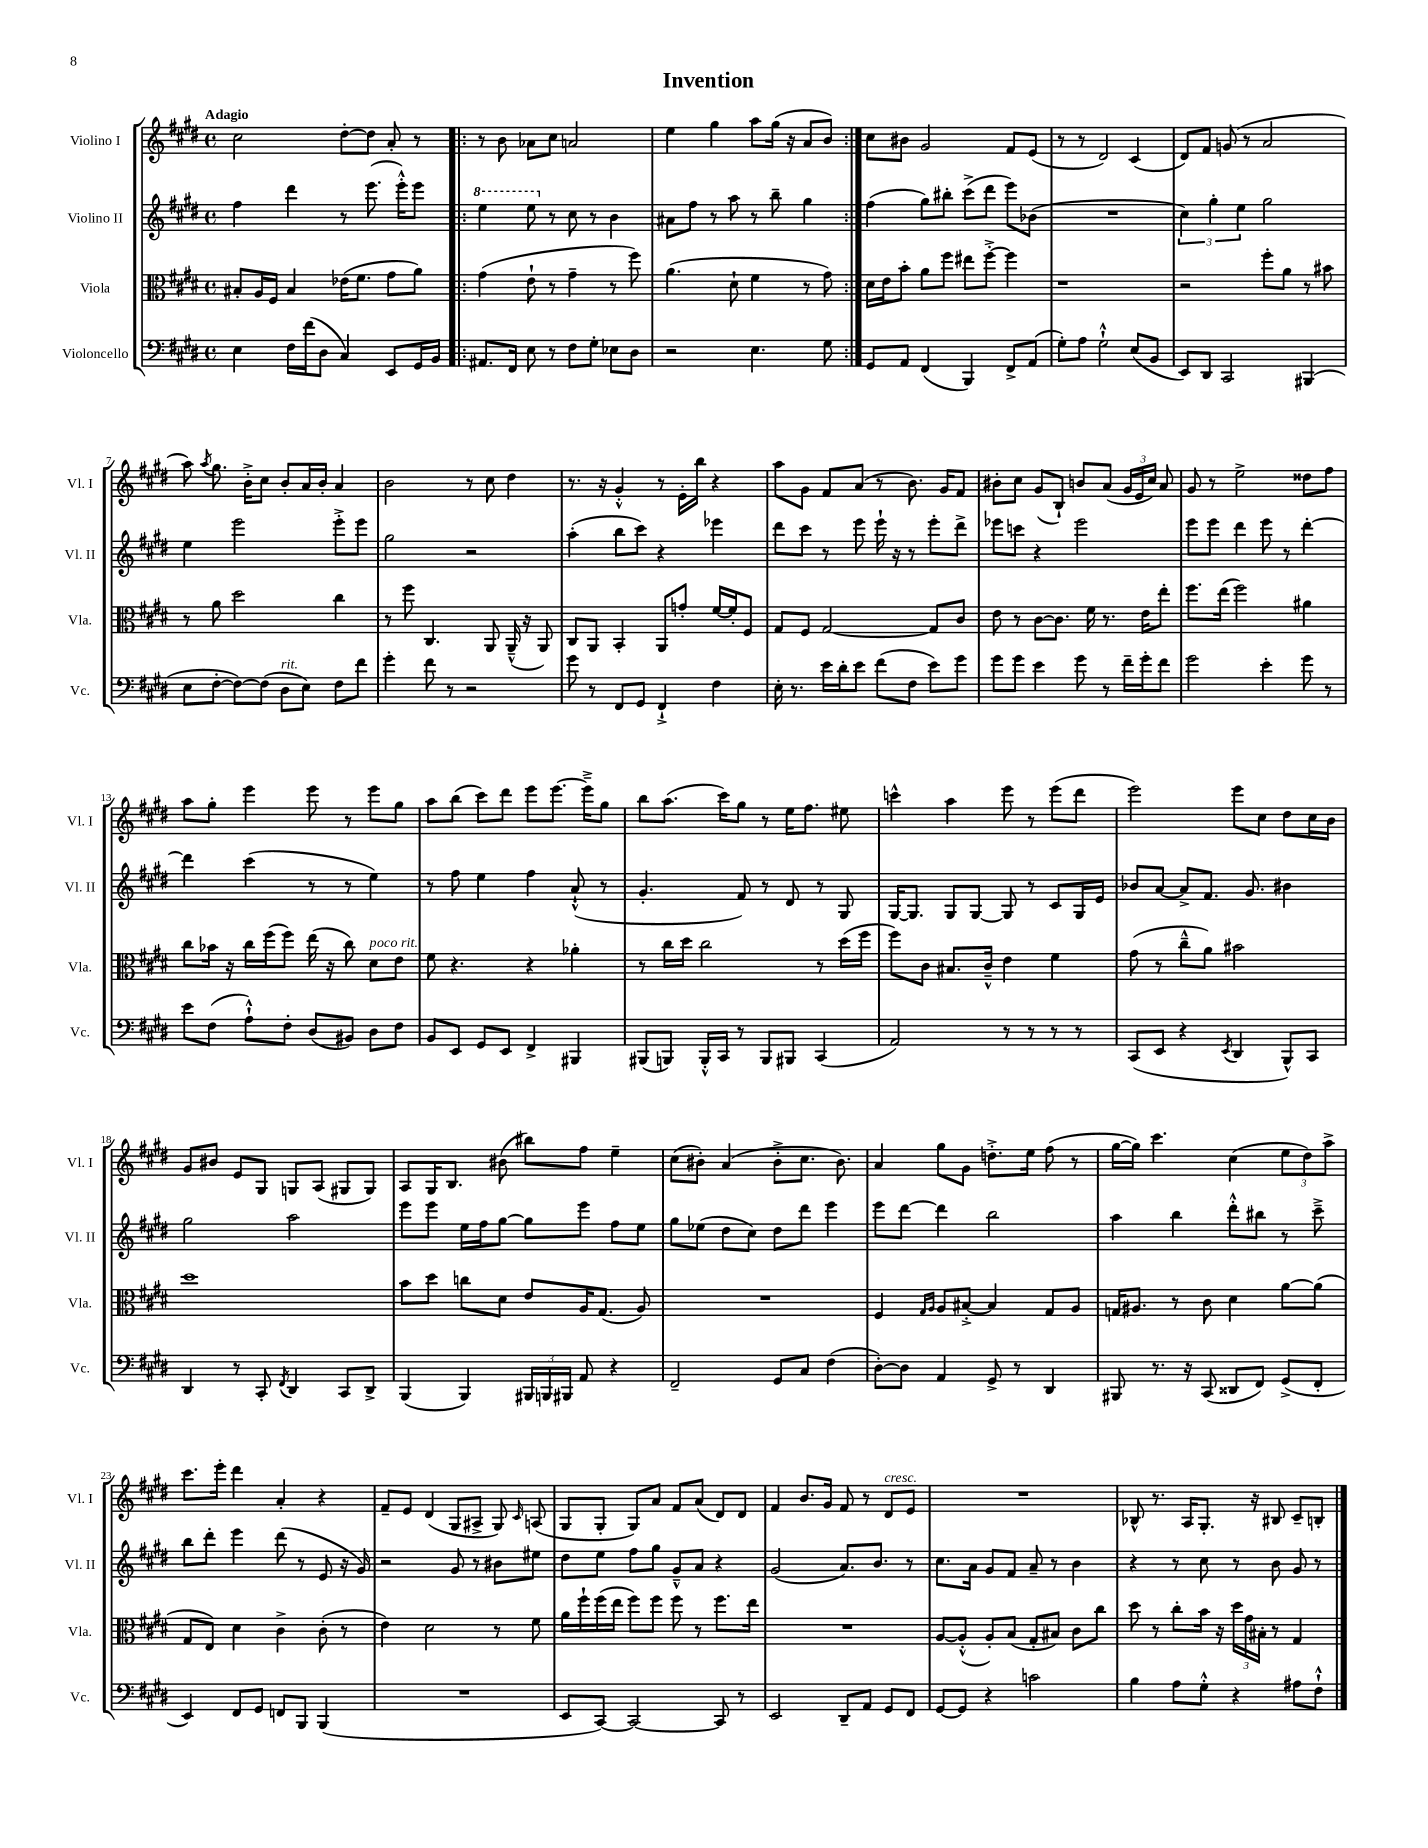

**kern	**kern	**kern	**kern
*staff4	*staff3	*staff2	*staff1
*clefF4	*clefC3	*clefG2	*clefG2
*k[f#c#g#d#]	*k[f#c#g#d#]	*k[f#c#g#d#]	*k[f#c#g#d#]
*M4/4	*M4/4	*M4/4	*M4/4
*met(c)	*met(c)	*met(c)	*met(c)
4E\	8B#'/L	4ff#\	2cc#\
.	16A/L	.	.
.	16F#/JJ	.	.
16F#\LL	4B#/	4ddd#\	.
(16f#\J	.	.	.
8D#\J	.	.	.
4C#/)	(16e-\LK	8r	[8dd#'\L
.	8.f#\J	.	.
.	.	(8.eee\	8dd#\]J
8EE/L	8g#\L	.	8a'/
.	.	16eee'^^\LK)	.
16GG#/L	8a\J)	8eee\J	8r
16BB/JJ	.	.	.
=!|:	=!|:	=!|:	=!|:
8.AA#/L	(4g#\	4eee\	8r
.	.	.	8b\
16FF#/Jk	.	.	.
8E\	8e`\	8eee\	8a-\L
8r	8r	8r	8cc#\J
8F#\L	4g#~\	8cc#\	2a/
8G#'\J	.	8r	.
8E-\L	8r	4b\	.
8D#\J	8ff#\)	.	.
=	=	=	=
2r	(4.a\	8a#\L	4ee\
.	.	8ff#\J	.
.	.	8r	4gg#\
.	8d#`\	8aa\	.
4.E\	4f#\	8r	8aa\L
.	.	8bb~\	(16gg#\Jk
.	.	.	16r
.	8r	4gg#\	8a/L
8G#\	8g#\)	.	8b/J)
=:|!	=:|!	=:|!	=:|!
8GG#/L	16d#\LL	(4ff#\	8cc#\L
.	16e\J	.	.
8AA/J	8b'\J	.	8b#\J
(4FF#/	8a\L	8gg#\L)	2g#/
.	8ff#\J	8bb#'\J	.
4BBB/)	8ee#\L	(8ccc#^\L	.
.	[8ff#'^\J	8ddd#\J	.
8FF#^/L	4ff#\]	8eee\L)	8f#/L
(8AA/J	.	(8b-\J	(8e/J
=	=	=	=
8G#'\L)	1r	1r	8r
8A\J	.	.	8r
2G#`^^\	.	.	2d#/)
(8E/L	.	.	(4c#/
8BB/J	.	.	.
=	=	=	=
8EE/L)	2r	6cc#\)	8d#/L)
8DD#/J	.	.	8f#/J
.	.	6gg#'\	.
2CC#/	.	.	(8g/
.	.	6ee\	.
.	.	.	8r
.	8ff#'\L	2gg#\	2a/
.	8a\J	.	.
(4BBB#/	8r	.	.
.	8b#\	.	.
=	=	=	=
8E\L	8r	4ee\	8aa\)
.	.	.	8qaa/
[8F#'\J	8a\	.	8.gg#\
8F#\_L)	2dd#\	2eee\	.
.	.	.	16b'^\LK
(8F#\]J	.	.	8cc#\J
8D#\L	.	.	8b'/L
8E\J)	.	.	16a/L
.	.	.	16b'/JJ
8F#\L	4cc#\	8eee'^\L	4a/
8f#\J	.	8eee\J	.
=	=	=	=
4g#'\	8r	2gg#\	2b\
.	8ff#\	.	.
8f#\	4.C#/	.	.
8r	.	.	.
2r	.	2r	8r
.	8AA/	.	8cc#\
.	(16AA~^^/	.	4dd#\
.	16r	.	.
.	8AA/)	.	.
=	=	=	=
8g#\	8C#/L	(4aa'\	8.r
8r	8AA/J	.	.
.	.	.	16r
8FF#/L	4BB'/	8bb\L	4g#'^^/
8GG#/J	.	8ccc#\J)	.
4FF#`^/	8AA/L	4r	8r
.	8g'/J	.	16e'\LL
.	.	.	16bb\JJ
4F#\	[16f#/LL	4eee-\	4r
.	16f#'/]J	.	.
.	8F#/J	.	.
=	=	=	=
16E'\	8G#/L	8ddd#\L	8aa\L
8.r	.	.	.
.	8F#/J	8ccc#\J	8g#\J
16e\LL	[2G#/	8r	8f#/L
16d#'\J	.	.	.
8e\J	.	8eee\	(8a/J
(8f#\L	.	16eee`\	8r
.	.	16r	.
8F#\J	.	8r	8.b\)
8e\L)	8G#/]L	8eee'\L	.
.	.	.	16g#/LK
8g#\J	8c#/J	8ddd#^\J	8f#/J
=	=	=	=
8g#\L	8e\	8eee-\L	8b#'\L
8g#\J	8r	8ccc\J	8cc#\J
4e\	[8c#\L	4r	(8g#/L
.	8.c#\]J	.	8B`/J)
8g#\	.	2eee-\	8b/L
.	16f#\	.	.
8r	8.r	.	(8a/J
16f#~\LL	.	.	24g#/LL
.	.	.	24e/
16g#'\J	16e\LK	.	.
.	.	.	24cc#/JJ)
8f#\J	8ee'\J	.	8a/
=	=	=	=
2g#\	8.ff#\L	8eee\L	8g#/
.	.	8eee\J	8r
.	(16ee\Jk	.	.
.	2ff#\)	4ddd#\	2ee^\
4e'\	.	8eee\	.
.	.	8r	.
8g#\	4a#\	[4ddd#'\	8dd##\L
8r	.	.	8ff#\J
=	=	=	=
8e\L	8cc#\L	4ddd#\]	8aa\L
(8F#\J	16b-\Jk	.	8gg#'\J
.	16r	.	.
8A`^^\L)	16cc#\LL	(4ccc#\	4eee\
.	(16ff#\J	.	.
8F#'\J	8ff#\J)	.	.
(8D#/L	(16ee\	8r	8eee\
.	16r	.	.
8BB#/J)	8cc#\)	8r	8r
8D#\L	8d#\L	4ee\)	8eee\L
8F#\J	8e\J	.	8gg#\J
=	=	=	=
8BB/L	8f#\	8r	8aa\L
8EE/J	4.r	8ff#\	(8bb\J
8GG#/L	.	4ee\	8ccc#\L)
8EE/J	.	.	8ddd#\J
4FF#^/	4r	4ff#\	8eee\L
.	.	.	[8.eee\J
4BBB#/	4a-'\	(8a`^^/	.
.	.	.	16eee~^\]LK
.	.	8r	8gg#\J
=	=	=	=
(8BBB#/L	8r	4.g#'/	8bb\L
8BBB/J)	16cc#\LL	.	(8.aa\J
.	16dd#\JJ	.	.
16BBB'^^/LL	2cc#\	.	.
16CC#/JJ	.	.	16ccc#\LK)
8r	.	8f#/)	8gg#\J
8BBB/L	.	8r	8r
8BBB#/J	.	8d#/	16ee\LK
.	.	.	8.ff#\J
(4CC#/	8r	8r	.
.	(16dd#\LL	8G#/	8ee#\
.	16ff#\JJ	.	.
=	=	=	=
2AA/)	8ff#\L)	[16G#/LK	4ccc^^\
.	.	8.G#/]J	.
.	8c#\J	.	.
.	8.B#/L	8G#/L	4aa\
.	.	[8G#/J	.
.	16c#~^^/Jk	.	.
8r	4e\	8G#/]	8eee\
8r	.	8r	8r
8r	4f#\	8c#/L	(8eee\L
8r	.	16G#/L	8ddd#\J
.	.	16e/JJ	.
=	=	=	=
(8CC#/L	(8g#\	8b-/L	2eee\)
8EE/J	8r	[8a/J	.
4r	8cc#~^^\L	8a^/]L	.
.	8a\J)	8.f#/J	.
8qEE/	.	.	.
4DD#/	2b#\	.	8eee\L
.	.	8.g#/	.
.	.	.	8cc#\J
8BBB^^/L)	.	4b#\	8dd#\L
8CC#/J	.	.	16cc#\L
.	.	.	16b\JJ
=	=	=	=
4DD#/	1dd#	2gg#\	8g#/L
.	.	.	8b#/J
8r	.	.	8e/L
8CC#'/	.	.	8G#/J
8qFF#/	.	.	.
4DD#/	.	2aa\	8G/L
.	.	.	(8A/J
8CC#/L	.	.	8G#/L
8DD#^/J	.	.	8G#/J)
=	=	=	=
(4BBB/	8b\L	8eee\L	8A/L
.	8dd#\J	8eee\J	16G#/K
.	.	.	8.B/J
4BBB/)	8cc\L	16ee\LL	.
.	.	16ff#\J	.
.	8d#\J	[8gg#\J	(8b#\
24BBB#/LL	8e/L	8gg#\]L	8bb#\L)
24BBB/	.	.	.
24BBB#/JJ	.	.	.
8AA/	16A/K	8eee\J	8ff#\J
.	(8.G#/J	.	.
4r	.	8ff#\L	4ee~\
.	8A/)	8ee\J	.
=	=	=	=
2FF#~/	1r	8gg#\L	(8cc#\L
.	.	(8ee-\J	8b#'\J)
.	.	8dd#\L	(4a/
.	.	8cc#\J)	.
8GG#/L	.	8dd#\L	8b#'^\L
8C#/J	.	8ddd#\J	8.cc#\J
(4F#\	.	4eee\	.
.	.	.	8.b#\)
=	=	=	=
[8D#'\L)	4F#/	8eee\L	4a/
8D#\]J	.	[8ddd#\J	.
.	16qqG#/LL	.	.
.	16qqA/JJ	.	.
4AA/	8A/L	4ddd#\]	8gg#\L
.	[8B#'^/J	.	8g#\J
8GG#^/	4B#/]	2bb\	8.dd'^\L
8r	.	.	.
.	.	.	16ee\Jk
4DD#/	8G#/L	.	(8ff#\
.	8A/J	.	8r
=	=	=	=
8BBB#/	16G/LK	4aa\	[16gg#\LL
.	8.A#/J	.	16gg#\]JJ)
8.r	.	.	4.ccc#\
.	8r	4bb\	.
16r	.	.	.
(8CC#/	8c#\	.	.
8DD##/L	4d#\	8ddd#'^^\L	(4cc#\
8FF#/J)	.	8bb#\J	.
(8GG#^/L	[8a\L	8r	12ee\L
.	.	.	12dd#\)
8FF#'/J	(8a\]J	8ccc#~^\	.
.	.	.	12aa^\J
=	=	=	=
4EE/)	8G#/L	8bb\L	8.ccc#\L
.	8E/J)	8ddd#'\J	.
.	.	.	16eee'\Jk
8FF#/L	4d#\	4eee\	4ddd#\
8GG#/J	.	.	.
8FF/L	4c#^\	(8ddd#\	4a'/
8BBB/J	.	8r	.
(4BBB/	(8c#'\	8e/	4r
.	8r	16r	.
.	.	16g#/)	.
=	=	=	=
1r	4e\)	2r	8f#~/L
.	.	.	8e/J
.	2d#\	.	(4d#/
.	.	8g#/	8G#/L
.	.	8r	8A#^/J
.	8r	8b#\L	8G#/)
.	.	.	16qqc#/
.	8f#\	8ee#\J	(8A/
=	=	=	=
8EE/L	16a\LL	8dd#\L	8G#/L
.	16ff#`\	.	.
[8CC#/J)	(16ff#\	8ee\J	8G#'/J
.	16ee\JJ	.	.
2CC#/_	8ff#\L)	8ff#\L	8G#/L)
.	8ff#\J	8gg#\J	8a/J
.	8ff#\	8g#~^^/L	8f#/L
.	8r	8a/J	(8a/J
8CC#/]	8.ff#\L	4r	8d#/L)
8r	.	.	8d#/J
.	16ee\Jk	.	.
=	=	=	=
2EE/	1r	(2g#/	4f#/
.	.	.	8.b/L
.	.	.	16g#/Jk
8DD#~/L	.	8.a/L)	8f#/
8AA/J	.	.	8r
.	.	8.b/J	.
8GG#/L	.	.	8d#/L
8FF#/J	.	8r	8e/J
=	=	=	=
[8GG#/L	[8A/L	8.cc#\L	1r
8GG#/]J	(8A'^^/]J	.	.
.	.	16a\Jk	.
4r	8A'/L)	8g#/L	.
.	(8B/J	8f#/J	.
2c\	8G#'/L	8a~/	.
.	8B#/J)	8r	.
.	8c#\L	4b\	.
.	8cc#\J	.	.
=	=	=	=
4B\	8dd#\	4r	8B-^^/
.	8r	.	8.r
8A\L	8cc#'\L	8r	.
.	.	.	16A/LK
8G#'^^\J	16b\Jk	8cc#\	8.G#'/J
.	16r	.	.
4r	24dd#\LL	8r	.
.	24g#\	.	.
.	.	.	16r
.	24B#'\JJ	.	.
.	8r	8b\	8B#/
8A#\L	4G#/	8g#/	8c#~/L
8F#`^^\J	.	8r	8B'/J
==	==	==	==
*-	*-	*-	*-
